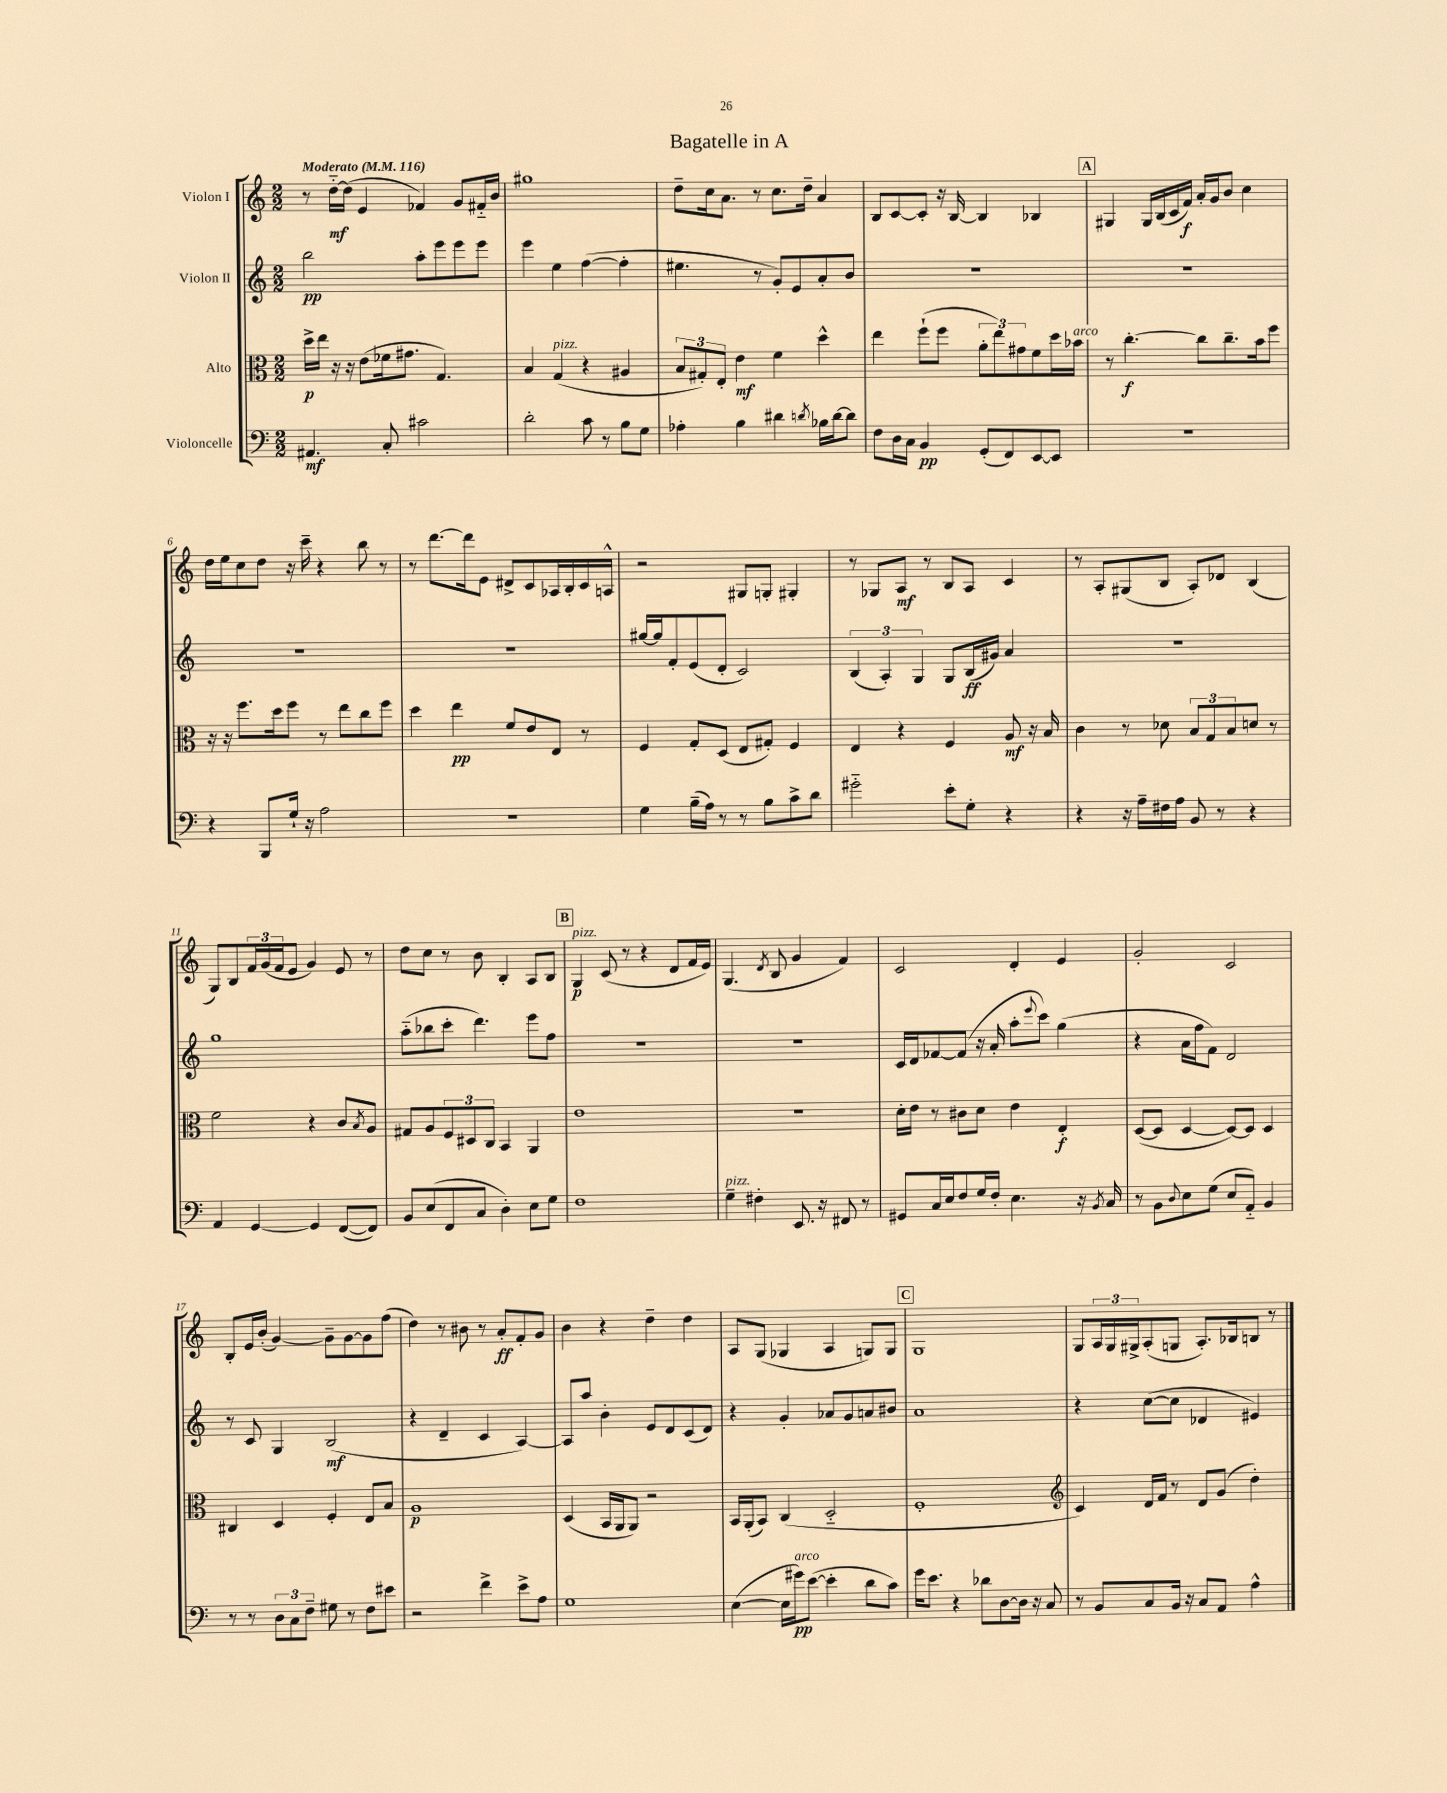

**kern	**kern	**kern	**kern
*staff4	*staff3	*staff2	*staff1
*clefF4	*clefC3	*clefG2	*clefG2
*k[]	*k[]	*k[]	*k[]
*M2/2	*M2/2	*M2/2	*M2/2
*MM116	*MM116	*MM116	*MM116
4.AA#/	16dd^\LL	2bb\	8r
.	16ee\JJ	.	.
.	16r	.	[16dd'~\LL
.	16r	.	(16dd\]JJ
.	(8e\L	.	4e/
8C'/	16f-\k	.	.
.	8.g#\J	.	.
2c#\	.	8aa'\L	4f-/)
.	4.G/)	8eee\	.
.	.	8eee\	8g/L
.	.	8eee\J	16f#'~/L
.	.	.	16b/JJ
=	=	=	=
2d'\	4B/	4eee\	1gg#
.	(4G/	4ee\	.
8c\	4r	([4ff\	.
8r	.	.	.
8B\L	4A#/	4ff'\]	.
8G\J	.	.	.
=	=	=	=
4A-'\	12B/L	4.ee#\	8dd~\L
.	12G#'/)	.	.
.	.	.	16cc\k
.	12E'/J	.	.
.	.	.	8.a\J
4B\	4e\	.	.
.	.	8r	8r
4d#\	4f\	8g'/L)	8.cc\L
.	.	8e/	.
.	.	.	16dd~\Jk
8qd/	.	.	.
16B-\LL	4dd^^\	8a'/	4a/
[16d\J	.	.	.
8d\]J	.	8b/J	.
=	=	=	=
8F\L	4ee\	1r	8B/L
16D\L	.	.	[8c/
16C\JJ	.	.	.
4BB/	(8ff`\L	.	8c'/]J
.	8ff\J	.	16r
.	.	.	[16B/
(8GG'/L	12a'\L	.	4B/]
.	12ee\)	.	.
8FF/)	.	.	.
.	12g#\	.	.
[8EE/	8f\	.	4B-/
8EE/]J	16dd\L	.	.
.	16b-\JJ	.	.
=	=	=	=
1r	8r	1r	4G#/
.	[4.cc'\	.	.
.	.	.	16G#/LL
.	.	.	(16B/
.	.	.	16c/
.	.	.	16f/JJ)
.	8cc\]L	.	16a'/LL
.	.	.	16g/J
.	8.cc~\	.	8b/J
.	.	.	4cc\
.	16b\k	.	.
.	8ff\J	.	.
=	=	=	=
4r	16r	1r	16dd\LL
.	16r	.	16ee\J
.	8.ff\L	.	8cc\
8BBB/L	.	.	8dd\J
.	16dd\k	.	.
16G`/Jk	8ff\J	.	16r
16r	.	.	16ccc~\
2A\	8r	.	4r
.	8ee\L	.	.
.	8cc\	.	8bb\
.	8ff\J	.	8r
=	=	=	=
1r	4dd\	1r	8r
.	.	.	[8.ddd\L
.	4ee\	.	.
.	.	.	16ddd\]k
.	.	.	8e\J
.	8f/L	.	8d#^/L
.	8e/	.	8c/
.	8E/J	.	16A-/L
.	.	.	16B'/
.	8r	.	16c/
.	.	.	16A^^/JJ
=	=	=	=
4G\	4F/	[16gg#/LL	2r
.	.	16gg#/]J	.
.	.	8f'/	.
(16B~\LL	8G'/L	(8e/	.
16A\JJ)	.	.	.
8r	(8D/J	8d'/J	.
8r	8E/L	2c/)	8G#/L
8B\L	8G#'/J)	.	8G'/J
8c^\	4F/	.	4G#'/
8d\J	.	.	.
=	=	=	=
2g#'~\	4E/	(6B/	8r
.	.	.	8G-/L
.	.	6A'/)	.
.	4r	.	8A/J
.	.	6G/	.
.	.	.	8r
8e'\L	4F/	8G/L	8B/L
8G'\J	.	(16B/L	8A/J
.	.	16g#/JJ)	.
4r	8A/	4a/	4c/
.	16r	.	.
.	16B/	.	.
=	=	=	=
4r	4c\	1r	8r
.	.	.	8A'/L
16r	8r	.	(8G#/
16A~\LL	.	.	.
16F#\	8d-\	.	8B/J
16A\JJ	.	.	.
8BB/	12B/L	.	8A'/L)
.	12G/	.	.
8r	.	.	8d-/J
.	12B/	.	.
4r	8d/J	.	(4B/
.	8r	.	.
=	=	=	=
4AA/	2f\	1gg	8G/L)
.	.	.	8B/
[4GG/	.	.	24f/L
.	.	.	(24g/
.	.	.	24f/J
.	.	.	8e/J
4GG/]	4r	.	4g/)
([8FF/L	8c/L	.	8e/
.	8qB/	.	.
8FF/]J)	8A/J	.	8r
=	=	=	=
8BB/L	8G#/L	(8aa'~\L	8dd\L
(8E/	8A/	8bb-\	8cc\J
8FF/	12F/	8ccc'\J	8r
.	12D#/	.	.
8C/J	.	4.ddd\)	8b\
.	12C/J	.	.
4D'\)	4BB/	.	4B'/
8E\L	4AA/	8eee\L	8A/L
8G\J	.	8ff\J	8B/J
=	=	=	=
1F	1e	1r	4G/
.	.	.	(8c/
.	.	.	8r
.	.	.	4r
.	.	.	8d/L
.	.	.	16f/L
.	.	.	16e/JJ)
=	=	=	=
4G~\	1r	1r	(4.G/
4F#'\	.	.	.
.	.	.	8qd/
.	.	.	8B/
8.EE/	.	.	4g/
16r	.	.	.
8FF#/	.	.	4f/)
8r	.	.	.
=	=	=	=
8GG#/L	16d'\LL	16c/LL	2c/
.	16e\JJ	16d/J	.
16C/L	8r	[8f-/	.
16E/J	.	.	.
8F/	8c#\L	(8f-/]J	.
16G/L	8d\J	16r	.
16F'/JJ	.	16a'/	.
4.E\	4e\	8aa'\L	4d'/
.	.	8qqeee/	.
.	.	8ccc\J)	.
.	4E'/	(4gg\	4e/
16r	.	.	.
8qBB/	.	.	.
16C/	.	.	.
=	=	=	=
8r	([8D/L	4r	2g'/
8BB\L	8D/]J	.	.
8qqD/	.	.	.
8E\	[4D/	16a\LL	.
.	.	16ff\J	.
(8G\J	.	8f\J)	.
8E/L	8D/_L)	2d/	2c/
8AA'~/J)	8D/]J	.	.
4BB/	4D/	.	.
=	=	=	=
8r	4C#/	8r	8B'/L
8r	.	8c/	16e/L
.	.	.	(16b'/JJ
12D\L	4D/	4G/	[4g/)
12C\	.	.	.
12F~\J	.	.	.
8G#\	4F'/	(2B/	8g~\]L
8r	.	.	[8g\
8F\L	8E/L	.	8g\]
8e#\J	8B/J	.	(8ff\J
=	=	=	=
2r	1A	4r	4dd\)
.	.	4d~/	8r
.	.	.	8b#\
4f^\	.	4c/	8r
.	.	.	8a'/L
8e^\L	.	[4A/)	8f'/
8A\J	.	.	8g/J
=	=	=	=
1G	(4D/	8A/]L	4b\
.	.	8aa/J	.
.	16BB/LL	4b'\	4r
.	16AA/J	.	.
.	8AA/J)	.	.
.	2r	8e/L	4dd~\
.	.	8d/	.
.	.	(8c/	4dd\
.	.	8d/J)	.
=	=	=	=
([4E\	16BB/LL	4r	8A/L
.	(16AA'/J	.	.
.	8BB/J)	.	(8G/J
16E\]LL	(4C/	4g'/	4G-/
16g#\J)	.	.	.
([8e\J	.	.	.
4e'\]	2D'~/	8a-/L	4A/
.	.	8g/	.
8d\L	.	8a/	8G/L)
8c\J)	.	8b#/J	8G/J
=	=	=	=
16g\LK	1F'	1a	1G
8.e\J	.	.	.
4r	.	.	.
8d-\L	.	.	.
[8D\	.	.	.
16D\]Jk	.	.	.
16r	.	.	.
8C/	.	.	.
=	=	=	=
*	*clefG2	*	*
8r	4c/)	4r	8G/L
8BB/L	.	.	24A/L
.	.	.	24G/
.	.	.	24G#^/J
8C/	16d/LL	([8cc\L	(8A'/
.	16f/JJ	.	.
16BB/Jk	8r	8cc\]J	8G/J
16r	.	.	.
8C/L	8d/L	4d-/	8.A'/L)
8AA/J	(8g/J	.	.
.	.	.	16B-/k
4A^^\	4dd'\)	4e#/)	8B/J
.	.	.	8r
==	==	==	==
*-	*-	*-	*-
